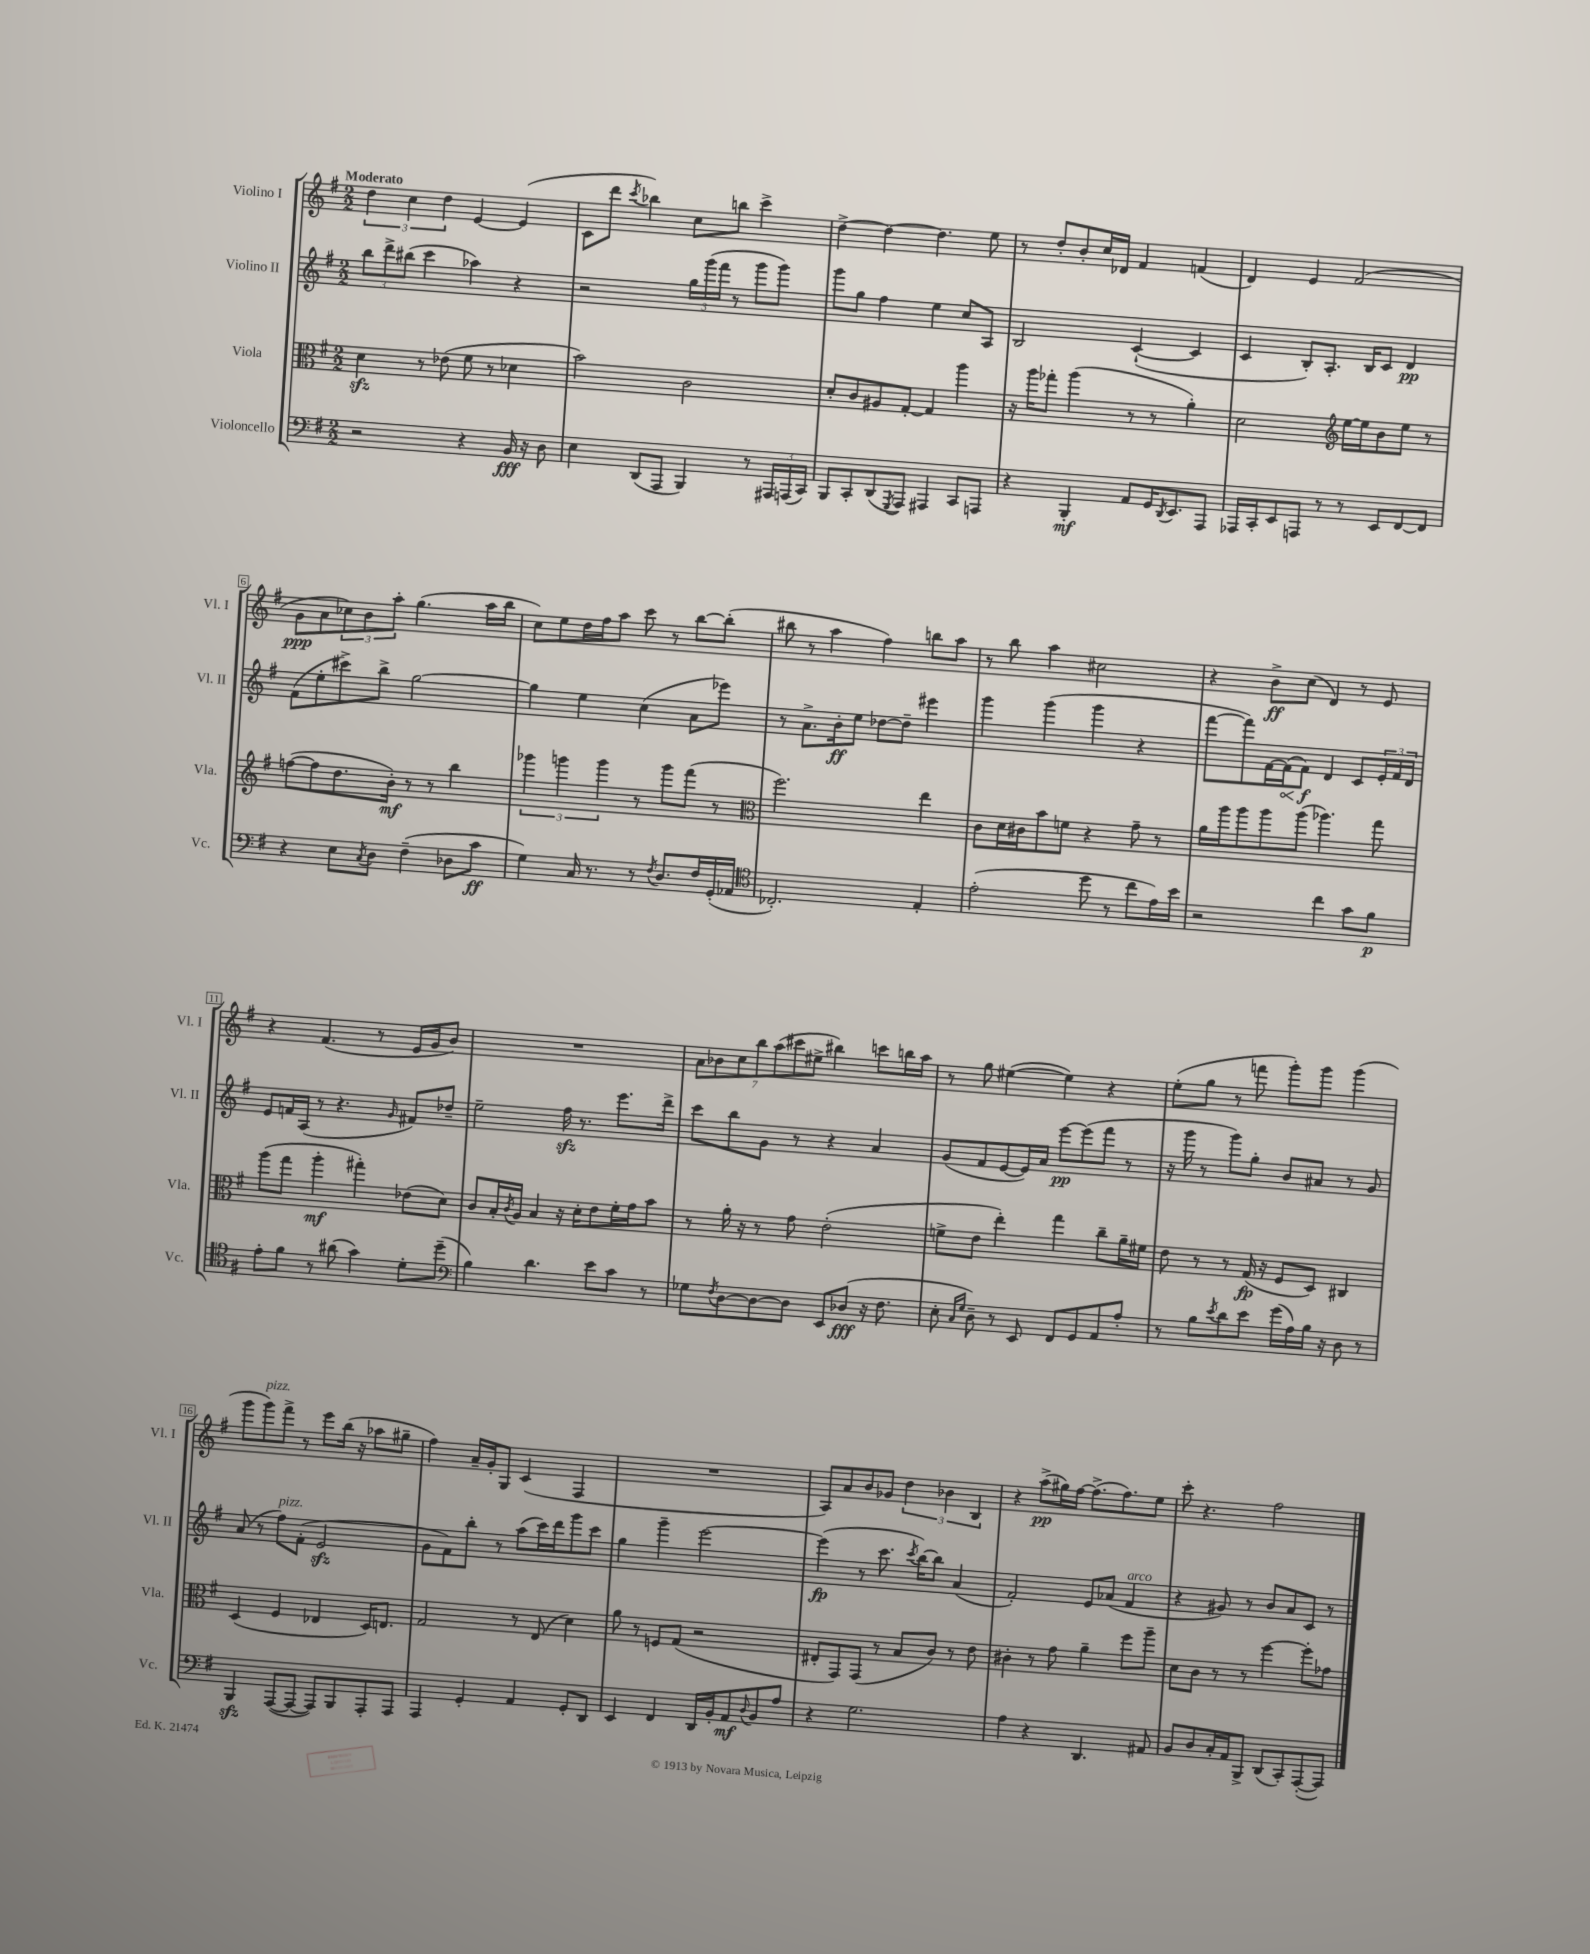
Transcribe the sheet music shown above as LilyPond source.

<<
\new StaffGroup <<
\new Staff = "s0" \with { instrumentName = "Violino I" shortInstrumentName = "Vl. I" } {
    \clef treble \key g \major \numericTimeSignature \time 2/2 \tempo "Moderato"
    \tuplet 3/2 { d''4 c''4 d''4 } e'4~ e'4( |
    c'8 d'''8 \acciaccatura { c'''8 } bes''4) c''8 b''8 c'''4-> |
    d''4~-> d''4~ d''4. e''8 |
    r8 d''8-. b'8-. c''16 des'16 fis'4 f'4( |
    d'4) e'4 fis'2( |
    g'8\ppp a'8 \tuplet 3/2 { ces''8) b'8 a''8-. } g''4.( a''16 b''16 |
    c''8) e''8 d''16 fis''16 a''8 c'''8 r8 b''8~ b''8-.( |
    bis''8 r8 a''4 fis''4) b''8 a''8 |
    r8 b''8 a''4 cis''2 |
    r4 b'8->\ff c''8( d'4) r8 e'8 |
    r4 fis'4.( r8 e'16 g'16 b'8) |
    R1 |
    \tuplet 7/4 { a'8 bes'8 c''8 b''8 a''8( cis'''8 eis''8-> } bis''4) c'''8 b''16 a''16 |
    r8 g''8 eis''4~( eis''4) r4 |
    e''8-.( g''8 r8 f'''8 g'''8-.) g'''8 g'''4( |
    g'''8 g'''8^\markup { \italic "pizz." }) fis'''8-> r8 e'''8 b''16( r16 aes''8 gis''8-- |
    fis''4) a'16-- g'16-. g8 c'4( fis4 |
    R1 |
    a8) a'8 b'8 ges'8 \tuplet 3/2 { d''4 bes'4 b4 } |
    r4 a''8->\pp( gis''16) fis''16~ fis''8.->( fis''8.) e''8 |
    c'''8-. r4. fis''2 \bar "|." |
}
\new Staff = "s1" \with { instrumentName = "Violino II" shortInstrumentName = "Vl. II" } {
    \clef treble \key g \major \numericTimeSignature \time 2/2
    \tuplet 3/2 { b''8 d'''8-> bis''8( } c'''4 aes''4) r4 |
    r2 \tuplet 3/2 { g''16 g'''16( fis'''16 } r8 g'''8 g'''8) |
    g'''8 g''8 fis''4 e''4 c''8 a8 |
    b2 c'4~-!( c'4 |
    c'4 b8-.) a8.-. b16 c'8 d'4\pp |
    fis'8( e''8-. cis'''8->) b''8-> g''2~ |
    g''4 e''4 c''4( a'8 ees'''8) |
    r8 a'8.-> b'16-.\ff e''8 des''8~ des''8-- eis'''4 |
    g'''4 g'''4( g'''4 r4 |
    fis'''8~ fis'''8) fis'16~ \once \override Hairpin.circled-tip = ##t fis'16\<( fis'8\f\!) d'4 c'8 \tuplet 3/2 { e'16-. fis'16 d'16 } |
    e'8 f'16 a16( r8 r4. \grace { g'16 } fis'8) des''8-- |
    e''2-- fis''16\sfz r8. e'''8. d'''16-> |
    c'''8 b''8 g'8 r8 r4 a'4 |
    g'8( fis'8 e'8~ e'16) a'16 e'''8~\pp e'''8( fis'''8 r8 |
    r16 g'''16 r8 g'''8) g''8-. b'8 ais'8 r8 g'8 |
    a'8( r8 fis''8^\markup { \italic "pizz." }) fis'8-.( e'2\sfz |
    g'8 fis'8) b''8-. r8 a''8( c'''16) d'''16 g'''8 c'''8 |
    g''4 g'''4-- e'''2~ |
    e'''4\fp( r8 c'''8. \acciaccatura { c'''8 } b''16~) b''8 a'4( |
    fis'2-.) e'8 aes'8( fis'4^\markup { \italic "arco" } |
    r4 gis'8) r8 b'8 a'8 c'8 r8 \bar "|." |
}
\new Staff = "s2" \with { instrumentName = "Viola" shortInstrumentName = "Vla." } {
    \clef alto \key g \major \numericTimeSignature \time 2/2
    d'4\sfz r8 ees'8( fis'8 r8 des'4 |
    b'2) c'2 |
    d'8-. c'8 ais8 g8~-. g4 a''4 |
    r16 a''16 ges''8-. a''4( r8 r8 a'4-.) |
    d'2 \clef treble e''16~ e''16 b'8 e''8 r8 |
    f''8~( f''8 d''8. b'16-.\mf) r8 r8 b''4 |
    \tuplet 3/2 { ges'''4 g'''4 g'''4 } r8 g'''8 fis'''8( r8 |
    \clef alto fis''2.) e''4 |
    c'8 d'16 cis'16 b'8 f'8 r4 g'8-- r8 |
    a'16 a''16 a''8 a''8 a''8( aes''4.) g''8 |
    a''8( g''8 a''4-.\mf gis''4-.) ees'8( d'8) |
    c'8 b16-. \acciaccatura { c'8 } a16 b4 r16 d'16-. e'8 fis'16-. g'16 b'8 |
    r8 a'16-. r16 r8 g'8 e'2-.( |
    f'8-> e'8 e''4-.) g''4 c''8-- a'16-- fis'16 |
    e'8 r8 r8 g16\fp( r16 fis8 d8) cis4 |
    d4( fis4 ees4 d16) e8. |
    g2 r8 e8( d'4) |
    a'8 r8 f8 g8( r2 |
    eis8-. g,8) g,8( r8 b8 c'8) r8 e'8 |
    cis'4-. r8 g'8 a'4-- fis''8 a''8-- |
    d'8 c'8 r8 r8 fis''4~ fis''8-. ges'8 \bar "|." |
}
\new Staff = "s3" \with { instrumentName = "Violoncello" shortInstrumentName = "Vc." } {
    \clef bass \key g \major \numericTimeSignature \time 2/2
    r2 r4 b,16\fff r16 d8 |
    e4 d,8( a,,8 b,,4) r8 \tuplet 3/2 { ais,,16 a,,16( c,16) } |
    b,,8 c,8-. d,8( \acciaccatura { g,,8 } a,,8) ais,,4 c,8 a,,8 |
    r4 b,,4-.\mf a,8 g,16 \acciaccatura { d,8 } e,8. a,,8 |
    aes,,16 c,16-. e,8 a,,8 r8 r8 e,8 fis,8~ fis,8 |
    r4 e8 \acciaccatura { c8 } d8 fis4--( des8 c'8\ff |
    g4) c16 r8. r8 \acciaccatura { fis8 } d8. fis16 g,16-.( aes,16 |
    \clef tenor ces2.-.) e4-. |
    e'2-.( d''8 r8 c''8 e'16) b'16 |
    r2 c''4 g'8 fis'8\p |
    e'8-. fis'8 r8 ais'8( g'4) d'8-. d''8--( |
    \clef bass b4) d'4. e'8 c'8 r8 |
    ges8 \acciaccatura { fis8 } d8~ d8~ d8 e,8 des8\fff( r16 fis8. |
    e8-. \grace { c16 g16 } d8--) r8 e,8 fis,8 g,8 a,8 a8-. |
    r8 b8 \acciaccatura { e'8 } d'8 e'8 g'16( a16) b16 r16 d8 r8 |
    b,,4\sfz a,,8~( a,,8~ a,,8) b,,8 a,,8-. a,,8 |
    a,,4 g,4-. a,4 g,8-. d,8 |
    e,4 fis,4 d,16 b,16-. a,8\mf \appoggiatura { d8 } b,8 a8 |
    r4 g2. |
    a4 r4 d,4. ais,8 |
    b,8 d8 c16-. a,16 b,,8-> d,8( c,8-.) a,,8~-.( a,,8) \bar "|." |
}
>>
>>
\layout { \context { \Score \override BarNumber.stencil = #(make-stencil-boxer 0.1 0.3 ly:text-interface::print) } }
